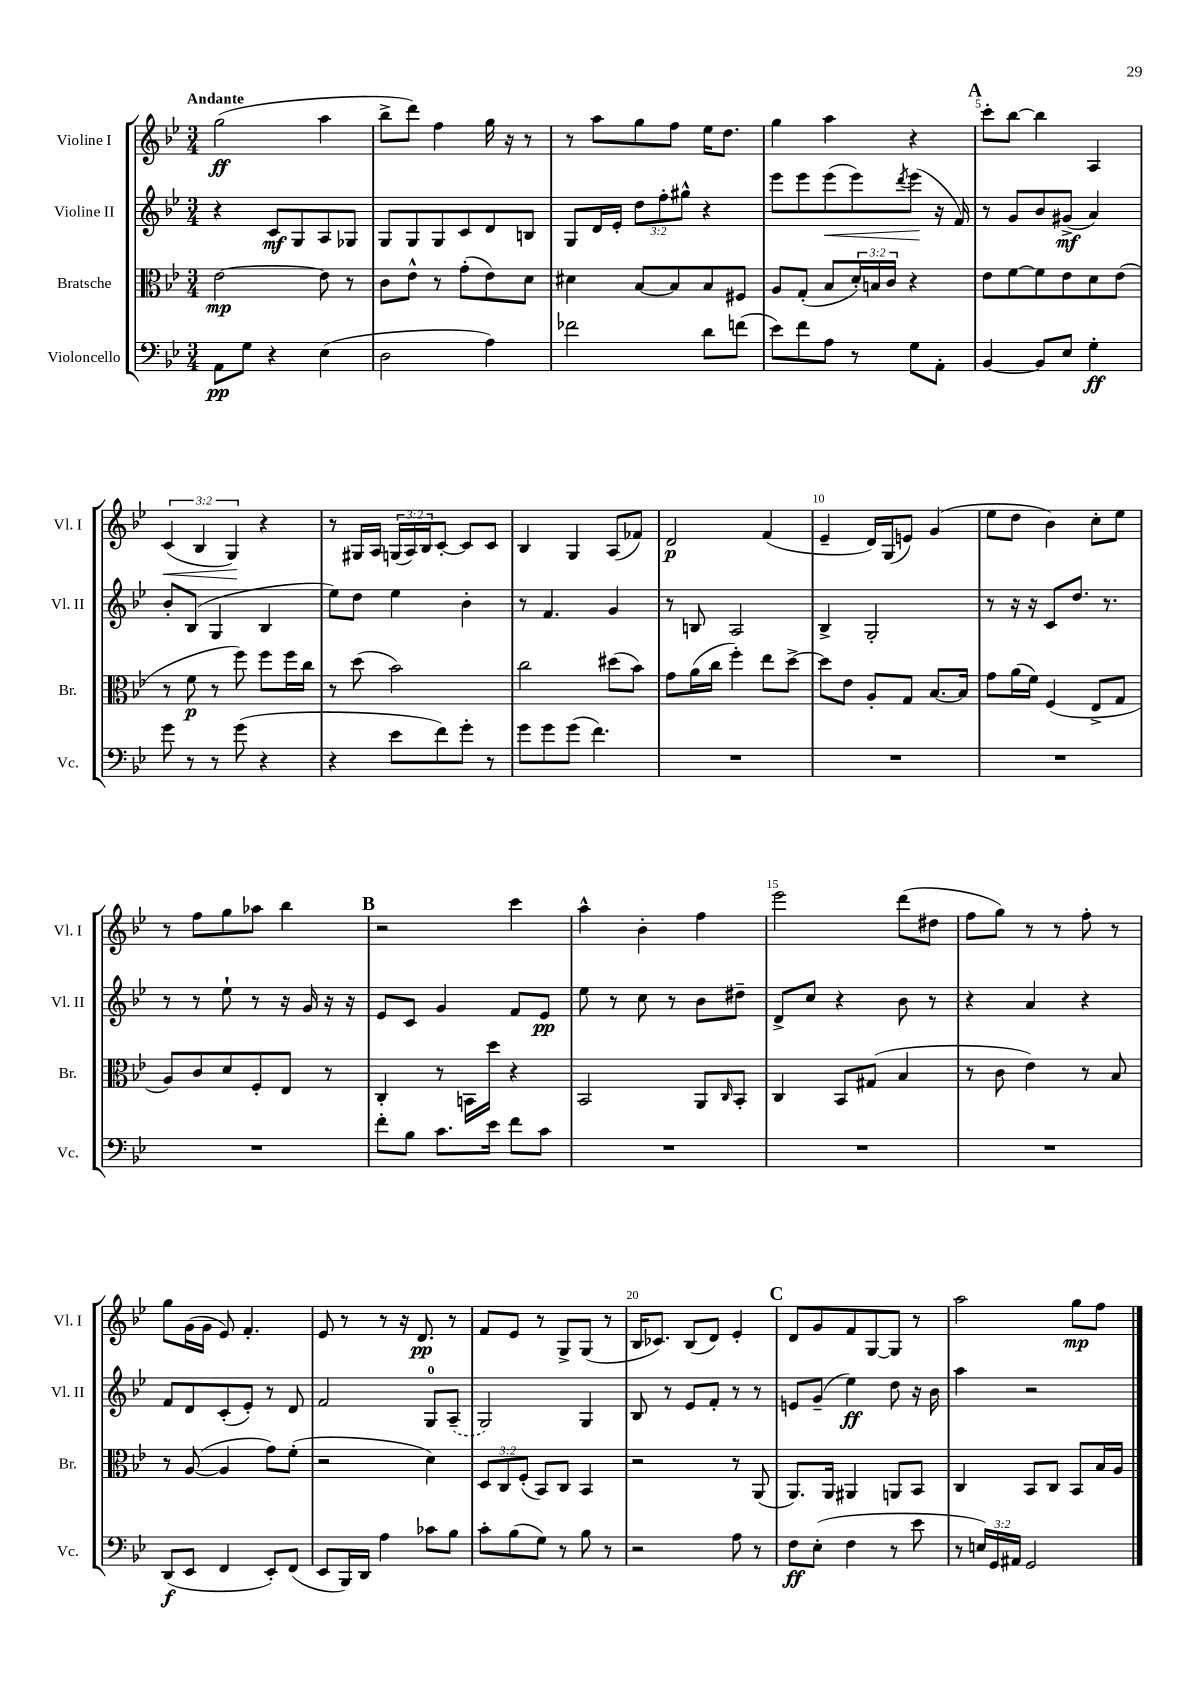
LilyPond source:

<<
\new StaffGroup <<
\new Staff = "s0" \with { instrumentName = "Violine I" shortInstrumentName = "Vl. I" } {
    \clef treble \key bes \major \numericTimeSignature \time 3/4 \override Staff.TupletNumber.text = #tuplet-number::calc-fraction-text \tempo "Andante"
    g''2\ff( a''4 |
    bes''8-> d'''8) f''4 g''16 r16 r8 |
    r8 a''8 g''8 f''8 ees''16 d''8. |
    g''4 a''4 r4 |
    \mark \markup { \bold "A" } c'''8-. bes''8~ bes''4 a4 |
    \tuplet 3/2 { c'4\<( bes4 g4\!) } r4 |
    r8 gis16 a16 \tuplet 3/2 { g16( a16) bes16 } c'8~-. c'8 c'8 |
    bes4 g4 a8( fes'8) |
    d'2\p f'4( |
    ees'4-- d'16) g16( e'8) g'4( |
    ees''8 d''8 bes'4) c''8-. ees''8 |
    r8 f''8 g''8 aes''8 bes''4 |
    \mark \markup { \bold "B" } r2 c'''4 |
    a''4-^ bes'4-. f''4 |
    ees'''2 d'''8( dis''8 |
    f''8 g''8) r8 r8 f''8-. r8 |
    g''8 g'16( g'16 ees'8) f'4.-. |
    ees'8 r8 r8 r16 d'8.\pp r8 |
    f'8 ees'8 r8 g8-> g8( r8 |
    bes16 ces'8.) bes8( d'8) ees'4-. |
    \mark \markup { \bold "C" } d'8 g'8 f'8 g8~ g8 r8 |
    a''2 g''8\mp f''8 \bar "|." |
}
\new Staff = "s1" \with { instrumentName = "Violine II" shortInstrumentName = "Vl. II" } {
    \clef treble \key bes \major \numericTimeSignature \time 3/4 \override Staff.TupletNumber.text = #tuplet-number::calc-fraction-text
    r4 c'8\mf g8 a8 ges8 |
    g8 g8 g8 c'8 d'8 b8 |
    g8 d'16 ees'16-. \tuplet 3/2 { d''8 f''8-. gis''8-^ } r4 |
    ees'''8 ees'''8 ees'''8\<( ees'''8) \acciaccatura { d'''8 } ees'''8\!( r16 f'16) |
    \mark \markup { \bold "A" } r8 g'8 bes'8 gis'8->\mf( a'4) |
    bes'8-. bes8( g4 bes4 |
    ees''8) d''8 ees''4 bes'4-. |
    r8 f'4. g'4 |
    r8 b8 a2 |
    bes4-> g2-. |
    r8 r16 r16 c'8 d''8. r8. |
    r8 r8 ees''8-! r8 r16 g'16 r16 r16 |
    \mark \markup { \bold "B" } ees'8 c'8 g'4 f'8 ees'8\pp |
    ees''8 r8 c''8 r8 bes'8 dis''8-- |
    d'8-> c''8 r4 bes'8 r8 |
    r4 a'4 r4 |
    f'8 d'8 c'8-.( ees'8-.) r8 d'8 |
    f'2 g8-0 \once \slurDashed a8--( |
    g2) g4 |
    bes8 r8 ees'8 f'8-. r8 r8 |
    \mark \markup { \bold "C" } e'8 g'8--( ees''4\ff) d''8 r16 bes'16 |
    a''4 r2 \bar "|." |
}
\new Staff = "s2" \with { instrumentName = "Bratsche" shortInstrumentName = "Br." } {
    \clef alto \key bes \major \numericTimeSignature \time 3/4 \override Staff.TupletNumber.text = #tuplet-number::calc-fraction-text
    ees'2~\mp ees'8 r8 |
    c'8 ees'8-^ r8 g'8-.( ees'8) d'8 |
    dis'4 bes8~ bes8 bes8 fis8 |
    a8 g8-.( bes8 \tuplet 3/2 { d'16-.) b16 c'16 } r4 |
    \mark \markup { \bold "A" } ees'8 f'8~ f'8 ees'8 d'8 ees'8( |
    r8 f'8\p r8 f''8) f''8 f''16 c''16 |
    r8 d''8( bes'2) |
    c''2 dis''8( bes'8) |
    g'8 a'16( c''16 f''4-.) ees''8 d''8~-> |
    d''8 ees'8 a8-. g8 bes8.~ bes16 |
    g'8 a'16( f'16) f4( ees8-> g8 |
    a8) c'8 d'8 f8-. ees8 r8 |
    \mark \markup { \bold "B" } c4-. r8 b,16 d''16 r4 |
    bes,2 a,8 \grace { c16 } bes,8-. |
    c4 bes,8 gis8( bes4 |
    r8 c'8 ees'4) r8 bes8 |
    r8 a8~( a4 g'8) f'8-.( |
    r2 d'4) |
    \tuplet 3/2 { d8 c8 f8-.( } bes,8) c8 bes,4 |
    r2 r8 a,8( |
    \mark \markup { \bold "C" } a,8.) a,16 ais,4 a,8 bes,8 |
    c4 bes,8 c8 bes,8 bes16 a16 \bar "|." |
}
\new Staff = "s3" \with { instrumentName = "Violoncello" shortInstrumentName = "Vc." } {
    \clef bass \key bes \major \numericTimeSignature \time 3/4 \override Staff.TupletNumber.text = #tuplet-number::calc-fraction-text
    a,8\pp g8 r4 ees4( |
    d2 a4) |
    fes'2 d'8 f'8( |
    ees'8) f'8 a8 r8 g8 a,8-. |
    \mark \markup { \bold "A" } bes,4~ bes,8 ees8 g4-.\ff |
    g'8 r8 r8 g'8( r4 |
    r4 ees'8 f'8) g'8-. r8 |
    g'8 g'8 g'8( f'4.) |
    R2. |
    R2. |
    R2. |
    R2. |
    \mark \markup { \bold "B" } f'8-. bes8 c'8. ees'16 f'8 c'8 |
    R2. |
    R2. |
    R2. |
    d,8\f( ees,8 f,4 ees,8-.) f,8( |
    ees,8 bes,,16) d,16 a4 ces'8 bes8 |
    c'8-. bes8( g8) r8 bes8 r8 |
    r2 a8 r8 |
    \mark \markup { \bold "C" } f8\ff ees8-.( f4 r8 ees'8 |
    r8 \tuplet 3/2 { e16) g,16 ais,16 } g,2 \bar "|." |
}
>>
>>
\layout { \context { \Score \override BarNumber.break-visibility = ##(#f #t #t) barNumberVisibility = #(every-nth-bar-number-visible 5) } }
